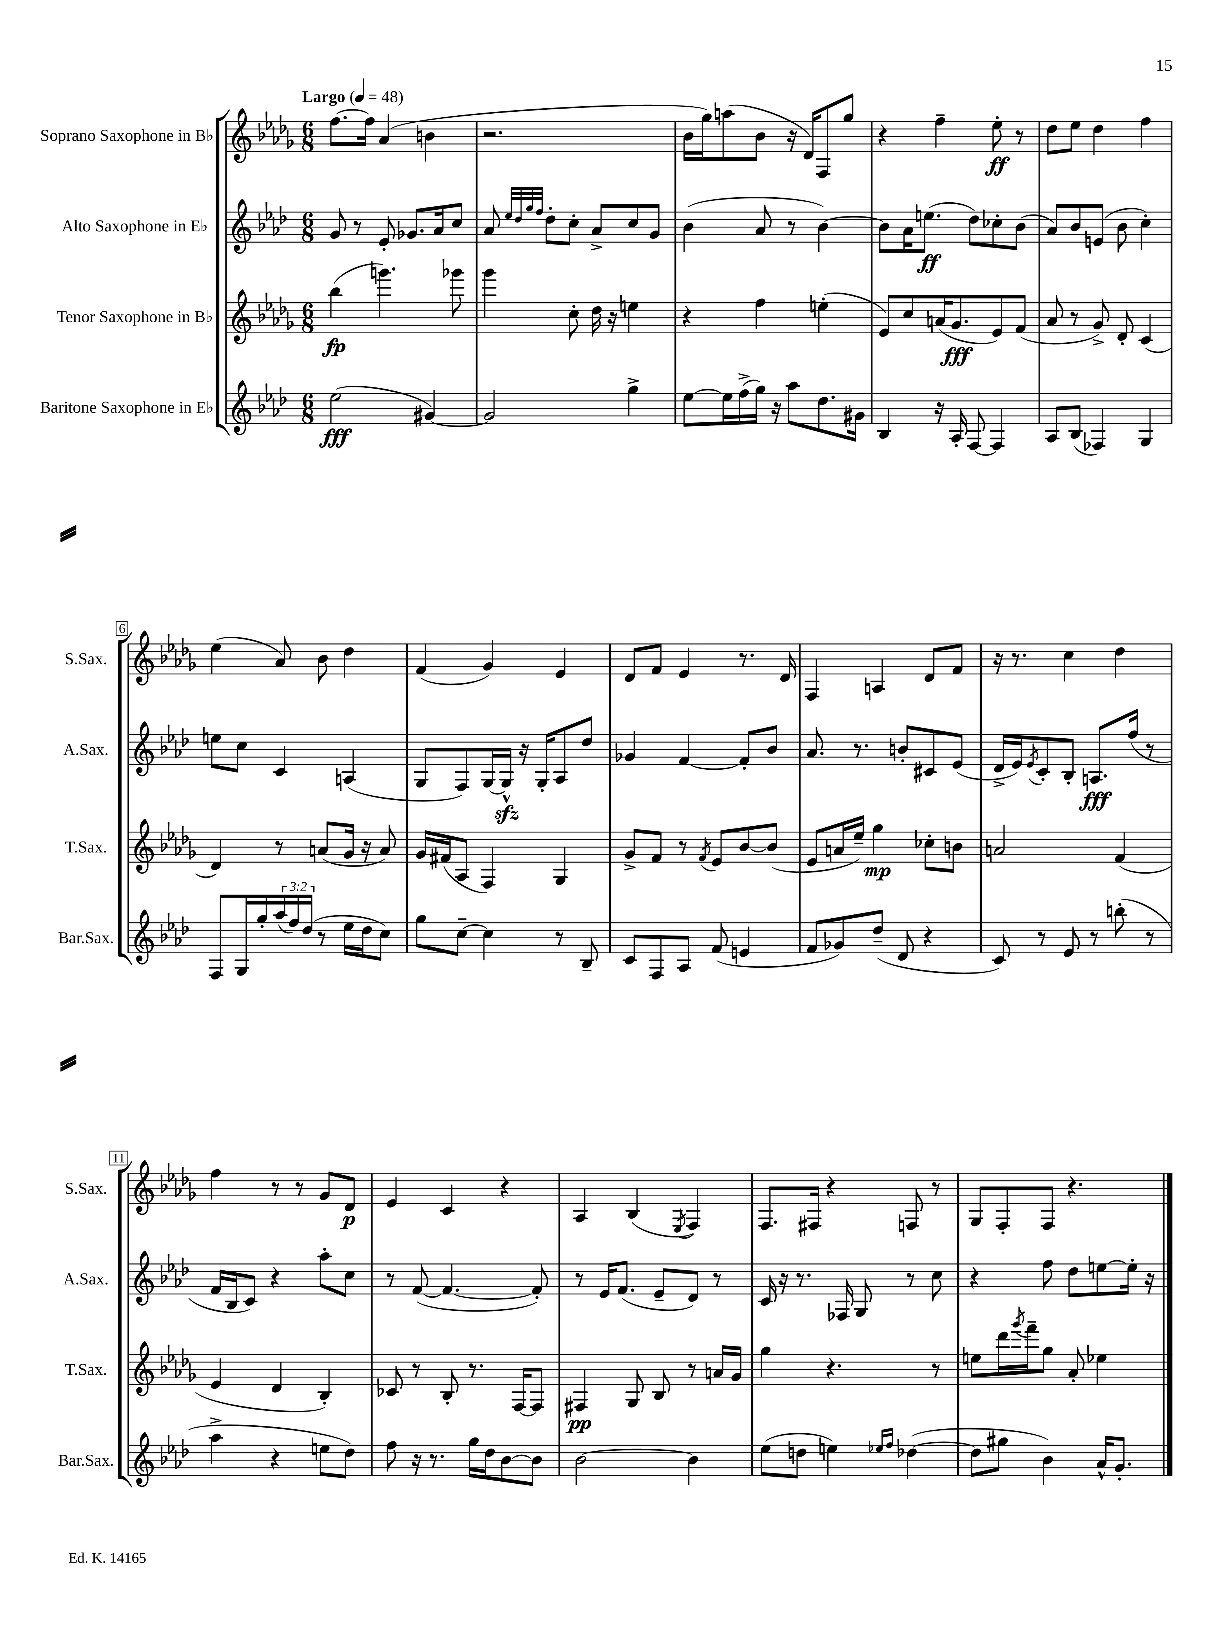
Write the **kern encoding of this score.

**kern	**dynam	**kern	**dynam	**kern	**dynam	**kern	**dynam
*part4	*part4	*part3	*part3	*part2	*part2	*part1	*part1
*staff4	*staff4	*staff3	*staff3	*staff2	*staff2	*staff1	*staff1
*I"Baritone Saxophone in E♭	*	*I"Tenor Saxophone in B♭	*	*I"Alto Saxophone in E♭	*	*I"Soprano Saxophone in B♭	*
*I'Bar.Sax.	*	*I'T.Sax.	*	*I'A.Sax.	*	*I'S.Sax.	*
*clefG2	*	*clefG2	*	*clefG2	*	*clefG2	*
*k[b-e-a-d-]	*	*k[b-e-a-d-g-]	*	*k[b-e-a-d-]	*	*k[b-e-a-d-g-]	*
*M6/8	*	*M6/8	*	*M6/8	*	*M6/8	*
*MM48	*	*MM48	*	*MM48	*	*MM48	*
=1	=1	=1	=1	=1	=1	=1	=1
!	!	!	!	!	!	!LO:TX:a:B:t=Largo	!
(2ee-\	fff	(4bb-\	fp	8g/	.	[8.ff\L	.
.	.	.	.	8r	.	.	.
.	.	.	.	.	.	16ff\Jk]	.
.	.	4.gggn\)	.	8e-'/	.	(4a-/	.
.	.	.	.	8.g-X/L	.	.	.
[4g#X/)	.	.	.	.	.	4bn\	.
.	.	.	.	16a-/k	.	.	.
.	.	8ggg-X\	.	8cc/J	.	.	.
=2	=2	=2	=2	=2	=2	=2	=2
2g#/]	.	4ggg-\	.	8a-/	.	2.r	.
.	.	.	.	32qqee-/LLL	.	.	.
.	.	.	.	32qqdd-/	.	.	.
.	.	.	.	32qqgg/	.	.	.
.	.	.	.	32qqff/JJJ	.	.	.
.	.	.	.	8dd-'\L	.	.	.
.	.	8cc'\	.	8cc'\J	.	.	.
.	.	16dd-\	.	8a-^/L	.	.	.
.	.	16r	.	.	.	.	.
4gg^\	.	4een\	.	8cc/	.	.	.
.	.	.	.	8g/J	.	.	.
=3	=3	=3	=3	=3	=3	=3	=3
[8ee-\L	.	4r	.	(4b-\	.	16b-\LL	.
.	.	.	.	.	.	16gg-\J)	.
16ee-\L]	.	.	.	.	.	(8aan\	.
(16ff^\	.	.	.	.	.	.	.
16gg\JJ)	.	4ff\	.	8a-/	.	8b-\J	.
16r	.	.	.	.	.	.	.
8aa-\L	.	.	.	8r	.	16r	.
.	.	.	.	.	.	16d-/KL)	.
8.dd-\	.	(4een'\	.	[4b-\)	.	8F/	.
.	.	.	.	.	.	8gg-/J	.
16g#X\Jk	.	.	.	.	.	.	.
=4	=4	=4	=4	=4	=4	=4	=4
4B-/	.	8e-/L)	.	8b-\L]	.	4r	.
.	.	8cc/	.	16a-\K	.	.	.
.	.	.	.	(8.een\J	ff	.	.
16r	.	(16an/K	.	.	.	4ff~\	.
16A-'/	.	8.g-/	fff	.	.	.	.
[8F/	.	.	.	8dd-\L)	.	.	.
4F/]	.	8e-/)	.	8cc-X'\	.	8ee-'\	ff
.	.	(8f/J	.	(8b-\J	.	8r	.
=5	=5	=5	=5	=5	=5	=5	=5
8A-/L	.	8a-/	.	8a-/L)	.	8dd-\L	.
(8B-/J	.	8r	.	8b-/	.	8ee-\J	.
4F-X/)	.	8g-^/)	.	(8en/J	.	4dd-\	.
.	.	8d-'/	.	8b-\	.	.	.
4G/	.	(4c/	.	4cc'\)	.	4ff\	.
!!LO:LB:g=z
=6	=6	=6	=6	=6	=6	=6	=6
8F/L	.	4d-/)	.	8een\L	.	(4ee-\	.
16G/L	.	.	.	8cc\J	.	.	.
16gg'/	.	.	.	.	.	.	.
(24aa-/	.	8r	.	4c/	.	8a-/)	.
24ff/)	.	.	.	.	.	.	.
(24dd-/JJ	.	.	.	.	.	.	.
8r	.	(8an/L	.	.	.	8b-\	.
16ee-\LL	.	16g-/Jk	.	(4An/	.	4dd-\	.
16dd-\J	.	16r	.	.	.	.	.
8cc\J)	.	8a/)	.	.	.	.	.
=7	=7	=7	=7	=7	=7	=7	=7
8gg\L	.	16g-/LL	.	8G/L	.	(4f/	.
.	.	(16f#X/J	.	.	.	.	.
[8cc~\J	.	8A-/J	.	8F/)	.	.	.
4cc\]	.	4F/)	.	[16G/L	.	4g-/)	.
.	.	.	.	16Gzz^^/JJ]	.	.	.
.	.	.	.	16r	.	.	.
.	.	.	.	16G'/KL	.	.	.
8r	.	4G-/	.	8A-/	.	4e-/	.
8B-~/	.	.	.	8dd-/J	.	.	.
=8	=8	=8	=8	=8	=8	=8	=8
8c/L	.	8g-^/L	.	4g-X/	.	8d-/L	.
8F/	.	8f/J	.	.	.	8f/J	.
8A-/J	.	8r	.	[4f/	.	4e-/	.
.	.	8qf/	.	.	.	.	.
(8f/	.	8e-/L	.	.	.	.	.
4en/	.	[8b-/	.	8f'/L]	.	8.r	.
.	.	(8b-/J]	.	8b-/J	.	.	.
.	.	.	.	.	.	16d-/	.
=9	=9	=9	=9	=9	=9	=9	=9
8f/L	.	8e-/L	.	8.a-/	.	4F/	.
8g-X/)	.	16an/L	.	.	.	.	.
.	.	16ee-~/JJ)	.	8.r	.	.	.
(8dd-~/J	.	4gg-\	mp	.	.	4An/	.
8d-/	.	.	.	8bn'/L	.	.	.
4r	.	8cc-X'\L	.	8c#X/	.	8d-/L	.
.	.	8bn\J	.	(8e-/J	.	8f/J	.
=10	=10	=10	=10	=10	=10	=10	=10
8c/)	.	2an/	.	16d-^/LL	.	16r	.
.	.	.	.	16e-/J)	.	8.r	.
.	.	.	.	8qe-/	.	.	.
8r	.	.	.	8c'/	.	.	.
8e-/	.	.	.	8B-'/J	.	4cc\	.
8r	.	.	.	8.An/L	fff	.	.
(8bbn'\	.	(4f/	.	.	.	4dd-\	.
.	.	.	.	(16ff/Jk	.	.	.
8r	.	.	.	8r	.	.	.
!!LO:LB:g=z
=11	=11	=11	=11	=11	=11	=11	=11
4aa-^\	.	4e-/	.	16f/LL	.	4ff\	.
.	.	.	.	16B-/J	.	.	.
.	.	.	.	8c/J)	.	.	.
4r	.	4d-/	.	4r	.	8r	.
.	.	.	.	.	.	8r	.
8een\L	.	4B-'/)	.	8aa-'\L	.	8g-/L	.
8dd-\J)	.	.	.	8cc\J	.	8d-/J	p
=12	=12	=12	=12	=12	=12	=12	=12
8ff\	.	8c-X/	.	8r	.	4e-/	.
16r	.	8r	.	([8f/	.	.	.
8.r	.	.	.	.	.	.	.
.	.	8B-'/	.	4.f/_	.	4c/	.
16gg\LL	.	8.r	.	.	.	.	.
16dd-\J	.	.	.	.	.	.	.
[8b-\	.	.	.	.	.	4r	.
.	.	[16F/KL	.	.	.	.	.
8b-\J]	.	8F/J]	.	8f'/])	.	.	.
=13	=13	=13	=13	=13	=13	=13	=13
[2b-\	.	4F#X/	pp	8r	.	4A-/	.
.	.	.	.	16e-/KL	.	.	.
.	.	.	.	(8.f/J	.	.	.
.	.	8G-/	.	.	.	(4B-/	.
.	.	8B-/	.	8e-~/L	.	.	.
.	.	.	.	.	.	8qE-/	.
4b-\]	.	8r	.	8d-/J)	.	4F/)	.
.	.	16an/LL	.	8r	.	.	.
.	.	16g-/JJ	.	.	.	.	.
=14	=14	=14	=14	=14	=14	=14	=14
(8ee-\L	.	4gg-\	.	16c/	.	8.F/L	.
.	.	.	.	16r	.	.	.
8ddn\J	.	.	.	8.r	.	.	.
.	.	.	.	.	.	16F#X/Jk	.
4een\)	.	4.r	.	.	.	4r	.
.	.	.	.	16F-X/	.	.	.
.	.	.	.	8G/	.	.	.
16qqee-X/LL	.	.	.	.	.	.	.
16qqff/JJ	.	.	.	.	.	.	.
([4dd-X\	.	.	.	8r	.	8Fn/	.
.	.	8r	.	8cc\	.	8r	.
=15	=15	=15	=15	=15	=15	=15	=15
8dd-\L]	.	8een\L	.	4r	.	8G-/L	.
8gg#X\J	.	16ddd-\L	.	.	.	8F'/	.
.	.	8qggg-/	.	.	.	.	.
.	.	16fff~\J	.	.	.	.	.
4b-\)	.	8gg-\J	.	8ff\	.	8F/J	.
.	.	8a-'/	.	8dd-\L	.	4.r	.
16a-^^/KL	.	4ee-X\	.	[8een\	.	.	.
8.g'/J	.	.	.	.	.	.	.
.	.	.	.	16ee'\Jk]	.	.	.
.	.	.	.	16r	.	.	.
==	==	==	==	==	==	==	==
*-	*-	*-	*-	*-	*-	*-	*-
